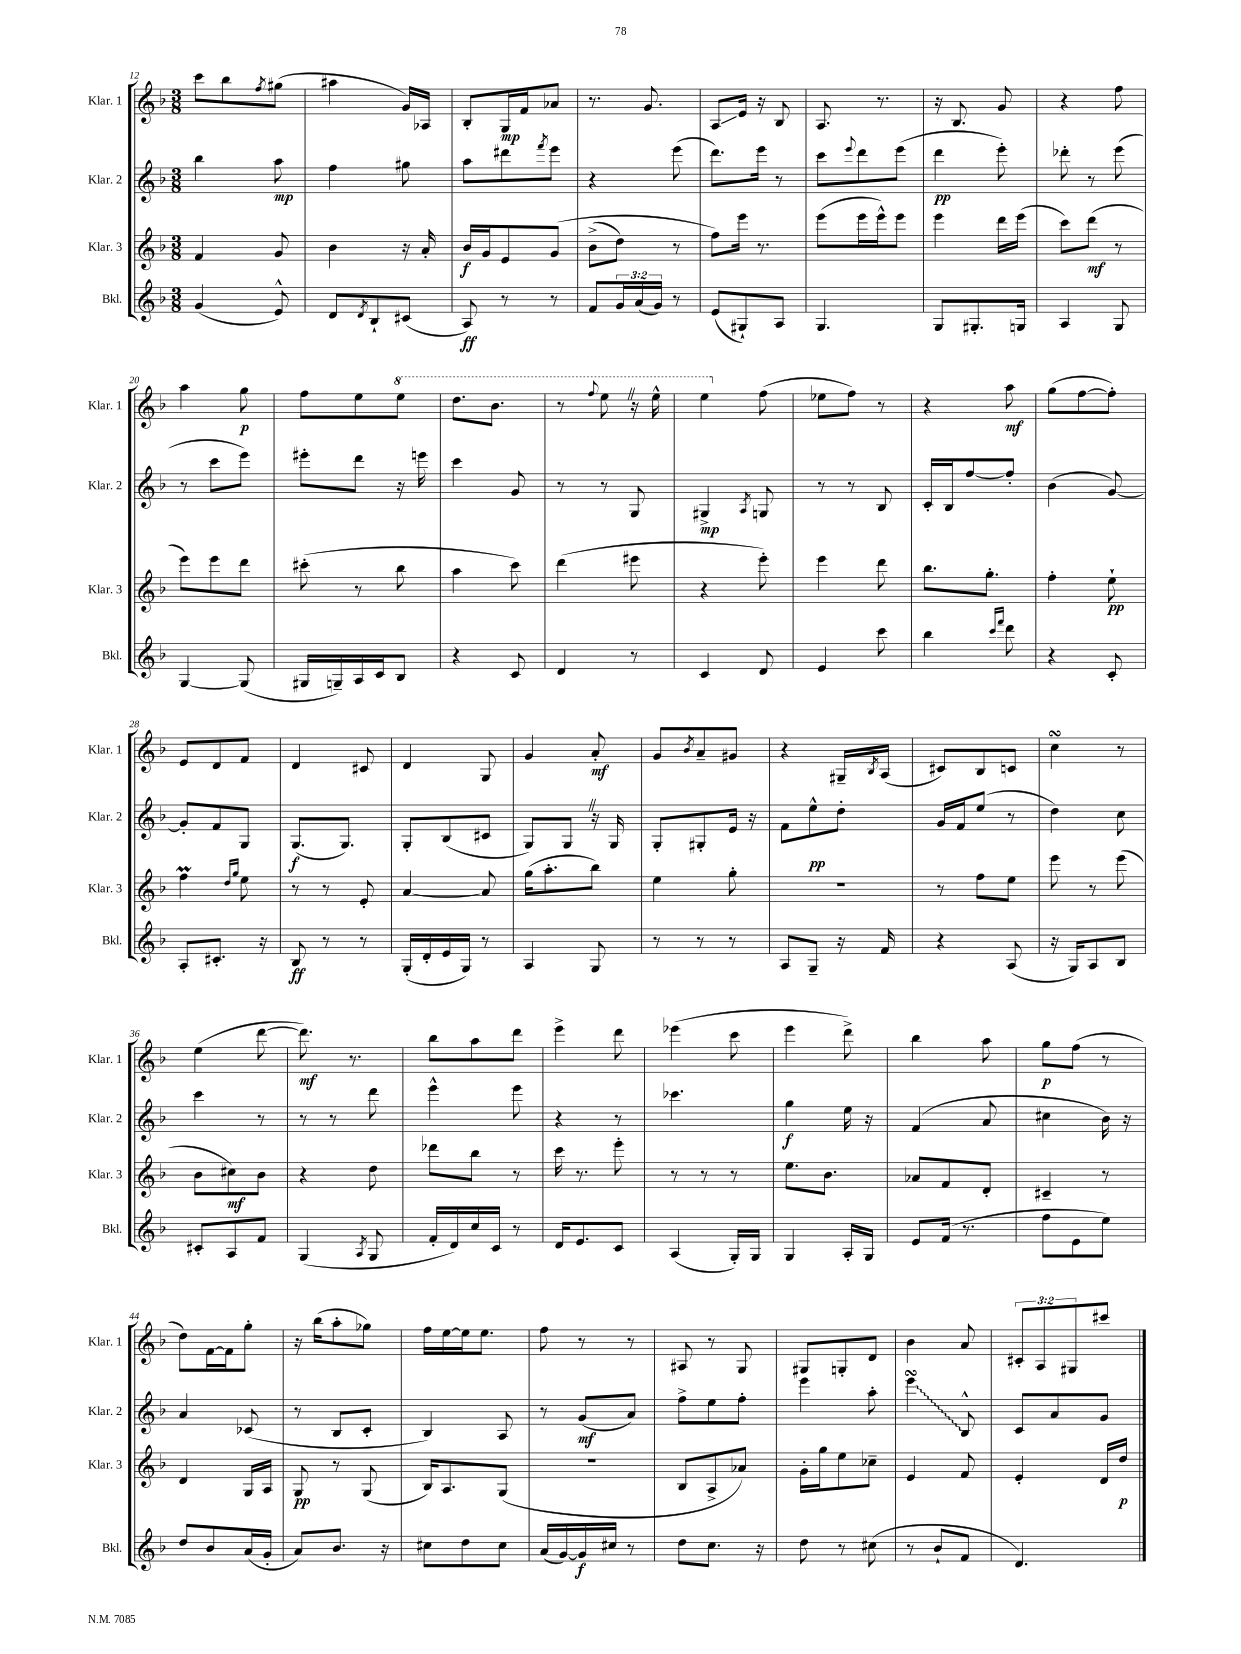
<<
\new StaffGroup <<
\new Staff = "s0" \with { instrumentName = "Klar. 1" shortInstrumentName = "Klar. 1" } {
    \clef treble \key f \major \numericTimeSignature \time 3/8 \override Staff.TupletNumber.text = #tuplet-number::calc-fraction-text
    c'''8 bes''8 \acciaccatura { f''8 } gis''8( |
    ais''4 g'16) aes16 |
    bes8-. g16\mp f'16 aes'8 |
    r8. g'8. |
    a8\glissando e'16 r16 bes8 |
    a8. r8. |
    r16 bes8. g'8 |
    r4 f''8 |
    a''4 g''8\p |
    f''8 e''8 \ottava #1 e'''8 |
    d'''8. bes''8. |
    r8 \appoggiatura { f'''8 } e'''8 \once \override BreathingSign.text = \markup { \musicglyph "scripts.caesura.straight" } \breathe r16 e'''16-^ |
    e'''4 \ottava #0 f''8( |
    ees''8 f''8) r8 |
    r4 a''8\mf |
    g''8( f''8~ f''8-.) |
    e'8 d'8 f'8 |
    d'4 cis'8 |
    d'4 g8 |
    g'4 a'8-.\mf |
    g'8 \acciaccatura { bes'8 } a'8-- gis'8 |
    r4 gis16-- \acciaccatura { bes8 } a16( |
    cis'8) bes8 c'8 |
    c''4\turn r8 |
    e''4( d'''8~ |
    d'''8.\mf) r8. |
    bes''8 a''8 d'''8 |
    e'''4-> d'''8 |
    ees'''4( c'''8 |
    e'''4 d'''8->) |
    bes''4 a''8 |
    g''8\p f''8( r8 |
    d''8) f'16~ f'16 g''8-. |
    r16 bes''16( a''8-. ges''8) |
    f''16 e''16~ e''16 e''8. |
    f''8 r8 r8 |
    ais8 r8 g8 |
    gis8 g8-. d'8 |
    bes'4 a'8 |
    \tuplet 3/2 { cis'8-. a8 gis8 } cis'''8 \bar "|." |
}
\new Staff = "s1" \with { instrumentName = "Klar. 2" shortInstrumentName = "Klar. 2" } {
    \clef treble \key f \major \numericTimeSignature \time 3/8
    bes''4 a''8\mp |
    f''4 gis''8 |
    a''8 dis'''8 \acciaccatura { f'''8 } e'''8 |
    r4 e'''8( |
    d'''8.) e'''16 r8 |
    c'''8 \appoggiatura { e'''8 } d'''8 e'''8( |
    d'''4\pp e'''8-.) |
    des'''8-. r8 e'''8( |
    r8 c'''8 e'''8) |
    eis'''8-. d'''8 r16 e'''16 |
    c'''4 g'8 |
    r8 r8 g8 |
    gis4->\mp \acciaccatura { a8 } g8 |
    r8 r8 bes8 |
    c'16-. bes16 f''8~ f''8-. |
    bes'4( g'8~) |
    g'8-. f'8 g8 |
    g8.\f( g8.) |
    g8-. bes8( cis'8 |
    g8) g8 \once \override BreathingSign.text = \markup { \musicglyph "scripts.caesura.straight" } \breathe r16 g16 |
    g8-. gis8-. e'16 r16 |
    f'8 e''8-^\pp d''8-. |
    g'16 f'16 e''8( r8 |
    d''4) c''8 |
    c'''4 r8 |
    r8 r8 d'''8 |
    e'''4-^ e'''8 |
    r4 r8 |
    ces'''4. |
    g''4\f e''16 r16 |
    f'4( a'8 |
    cis''4 bes'16) r16 |
    a'4 ces'8( |
    r8 bes8 c'8-. |
    bes4) a8 |
    r8 g'8\mf( a'8) |
    f''8-> e''8 f''8-. |
    e'''4 a''8-. |
    \once \override Glissando.style = #'zigzag e'''4\turn\glissando bes8-^ |
    c'8 a'8 g'8 \bar "|." |
}
\new Staff = "s2" \with { instrumentName = "Klar. 3" shortInstrumentName = "Klar. 3" } {
    \clef treble \key f \major \numericTimeSignature \time 3/8
    f'4 g'8 |
    bes'4 r16 a'16-. |
    bes'16\f g'16 e'8 g'8\( |
    bes'8->( d''8) r8 |
    f''8\) e'''16 r8. |
    e'''8( e'''16 e'''16-^) e'''8 |
    e'''4 d'''16 e'''16( |
    c'''8) d'''8\mf( r8 |
    e'''8) e'''8 d'''8 |
    cis'''8-.( r8 bes''8 |
    a''4 c'''8) |
    d'''4( eis'''8 |
    r4 e'''8-.) |
    e'''4 d'''8 |
    bes''8. g''8.-. |
    f''4-. e''8-!\pp |
    f''4\prall \grace { d''16 g''16 } e''8 |
    r8 r8 e'8-. |
    a'4~ a'8 |
    g''16( a''8.-. bes''8) |
    e''4 g''8-. |
    R4. |
    r8 f''8 e''8 |
    e'''8 r8 e'''8( |
    bes'8 cis''8\mf) bes'8 |
    r4 d''8 |
    des'''8 bes''8 r8 |
    c'''16 r8. e'''8-. |
    r8 r8 r8 |
    e''8. bes'8. |
    aes'8 f'8 d'8-. |
    cis'4-- r8 |
    d'4 g16 a16 |
    g8\pp r8 g8( |
    bes16) a8. g8( |
    R4. |
    bes8 a8-> aes'8) |
    g'16-. g''16 e''8 ces''8-- |
    e'4 f'8 |
    e'4-. d'16 d''16\p \bar "|." |
}
\new Staff = "s3" \with { instrumentName = "Bkl." shortInstrumentName = "Bkl." } {
    \clef treble \key f \major \numericTimeSignature \time 3/8 \override Staff.TupletNumber.text = #tuplet-number::calc-fraction-text
    g'4( e'8-^) |
    d'8 \acciaccatura { d'8 } bes8-! cis'8( |
    a8\ff) r8 r8 |
    f'8 \tuplet 3/2 { g'16 a'16( g'16) } r8 |
    e'8( gis8-!) a8 |
    g4. |
    g8 gis8.-. g16 |
    a4 g8 |
    g4~ g8( |
    gis16 g16--) a16 c'16 bes8 |
    r4 c'8 |
    d'4 r8 |
    c'4 d'8 |
    e'4 c'''8 |
    bes''4 \grace { c'''16 f'''16 } d'''8 |
    r4 c'8-. |
    a8-. cis'8.-. r16 |
    bes8\ff r8 r8 |
    g16-.( d'16-. e'16 g16) r8 |
    a4 g8 |
    r8 r8 r8 |
    a8 g8-- r16 f'16 |
    r4 a8( |
    r16 g16) a8 bes8 |
    cis'8-. a8 f'8 |
    g4( \acciaccatura { a8 } g8 |
    f'16-. d'16) c''16 c'16 r8 |
    d'16 e'8. c'8 |
    a4( g16-.) g16 |
    g4 a16-. g16 |
    e'8 f'16( r8. |
    f''8 e'8 e''8) |
    d''8 bes'8 a'16( g'16-. |
    a'8) bes'8. r16 |
    cis''8 d''8 cis''8 |
    a'16( g'16~) g'16\f cis''16 r8 |
    d''8 c''8. r16 |
    d''8 r8 cis''8( |
    r8 bes'8-! f'8 |
    d'4.) \bar "|." |
}
>>
>>
\layout { \context { \Score currentBarNumber = #12 } }
